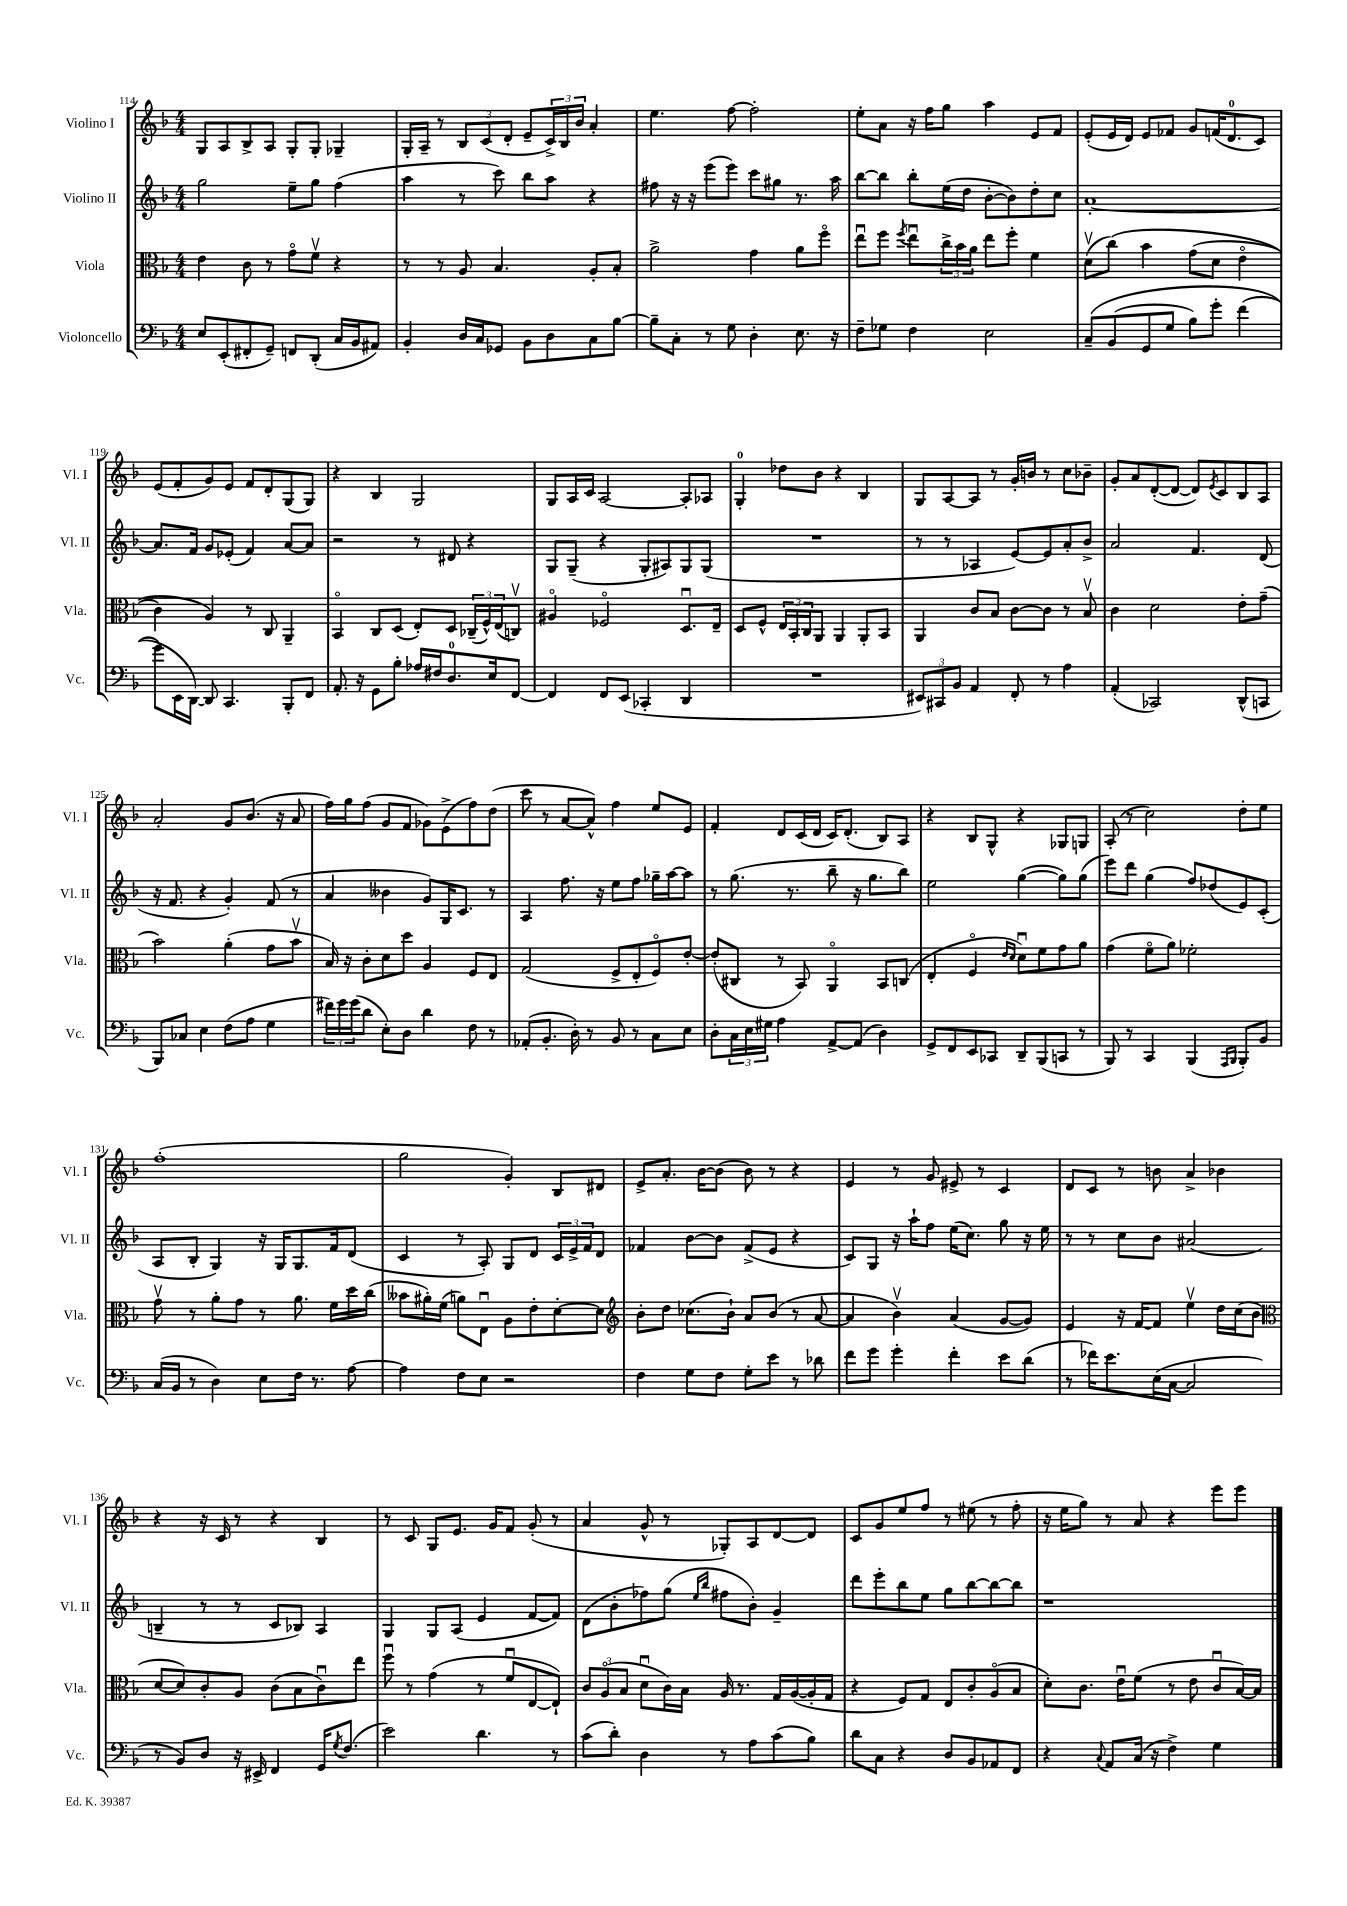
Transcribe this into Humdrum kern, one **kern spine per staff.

**kern	**kern	**kern	**kern
*staff4	*staff3	*staff2	*staff1
*clefF4	*clefC3	*clefG2	*clefG2
*k[b-]	*k[b-]	*k[b-]	*k[b-]
*M4/4	*M4/4	*M4/4	*M4/4
8E/L	4e\	2gg\	8G/L
(8EE'/	.	.	8A/
8FF#'/	8c\	.	8B-^/
8GG~/J)	8r	.	8A/J
8FF/L	8go\L	8ee~\L	8G'/L
(8DD'/J	8fv\J	8gg\J	8G'/J
16C/LL	4r	(4ff\	4G-~/
16BB-/J	.	.	.
8AA#/J)	.	.	.
=	=	=	=
4BB-'/	8r	4aa\	16G'/LL
.	.	.	16A~/JJ
.	8r	.	8r
16D/LL	8A/	8r	12B-/L
16C/J	.	.	.
.	.	.	(12c/
8GG-/J	4.B-/	8ccc\)	.
.	.	.	12d'/J
8BB-\L	.	8bb-\L	8e~/L
8D\	.	8aa\J	24c^/L)
.	.	.	24B-/
.	.	.	24b-/JJ
8C\	8A'/L	4r	4a'/
[8B-\J	8B-'/J	.	.
=	=	=	=
8B-~\]L	2a^\	8ff#\	4.ee\
8C'\J	.	16r	.
.	.	16r	.
8r	.	(8eee\L	.
8G\	.	8eee\J)	[8ff\
4D'\	4g\	8ccc\L	2ff'\]
.	.	8gg#\J	.
8.E\	8a\L	8.r	.
.	8ffo\J	.	.
16r	.	16aa\	.
=	=	=	=
8F~\L	8eeu\L	[8bb-\L	8ee'\L
8G-\J	8ff\J	8bb-\]J	8a\J
.	8qff/	.	.
4F\	8eeu\L	8bb-'\L	16r
.	.	.	16ff\LK
.	24cc^\L	(16ee\L	8gg\J
.	24b-\	.	.
.	.	16dd\JJ	.
.	24a\JJ	.	.
2E\	8ee\L	[8b-'\L	4aa\
.	8ff'\J	8b-\])	.
.	4f\	8dd'\	8e/L
.	.	8cc\J	8f/J
=	=	=	=
&(8C~/L	(8dv\L	[1a'	(8e'/L
(8BB-/	&(8cc\J)	.	16e/L
.	.	.	16d/JJ)
8GG/	4b-\	.	8e/L
8G/J	.	.	8f-/J
8B-\L)	(8g\L	.	8g/L
8g'\J	8d\J	.	(16f/K
.	.	.	8.d/
(4f\	4eo\	.	.
.	.	.	8c/J)
=	=	=	=
8g\L&)	4c\)	8.a/]L	(8e/L
16EE\L	.	.	8f'/
[16DD\JJ)	.	16f/Jk	.
8DD/]	4A/&)	8g/L	8g/)
4.CC/	.	(8e-'/J	8e/J
.	8r	4f/)	8f/L
.	8C/	.	8d'/
8BBB-'/L	4AA~/	[8a/L	(8G/
8FF/J	.	8a/]J	8G/J)
=	=	=	=
8.AA'/	4BB-o/	2r	4r
16r	.	.	.
8GG\L	8C/L	.	4B-/
8B-'\J	(8D/J	.	.
16A-/LL	8E'/L)	8r	2G/
16F#/J	.	.	.
8.D/	8D/J	8d#/	.
.	(24C-~/LL	4r	.
.	24F^^/)	.	.
16E/k	.	.	.
.	(24E/J	.	.
[8FF/J	8Cv/J)	.	.
=	=	=	=
4FF/]	4A#o/	8G/L	8G/L
.	.	(8G~/J	16A/L
.	.	.	16c/JJ
8FF/L	2F-o/	4r	[2A/
(8EE/J	.	.	.
4CC-'/	.	8G'/L	.
.	.	8A#/)	.
4DD/	8.Du/L	8G/	8A'/]L
.	.	(8G/J	8A-/J
.	16E~/Jk	.	.
=	=	=	=
1r	8D/L	1r	4G'/
.	8F^^/J	.	.
.	24E/LL	.	8dd-\L
.	24BB-'/	.	.
.	24C/J	.	.
.	8AA/J	.	8b-\J
.	4AA/	.	4r
.	8AA'/L	.	4B-/
.	8BB-/J	.	.
=	=	=	=
12EE#/L)	4AA/	8r	8G/L
12CC#/	.	.	.
.	.	8r	[8A/
12BB-/J	.	.	.
4AA/	8c/L	4A-/	8A/]J
.	8B-/J	.	8r
8FF'/	[8c\L	[8e/L)	16g'/LL
.	.	.	16b/JJ
8r	8c\]J	8e/]	8r
4A\	8r	8a'/	8cc\L
.	8B-v/	8b-^/J	8b-~\J
=	=	=	=
(4AA'/	4c\	2a/	8g'/L
.	.	.	8a/
2CC-/)	2d\	.	([8d'/
.	.	.	8d/_J
.	.	4.f/	8d/]L)
.	.	.	8qe/
.	.	.	8c/
(8DD^^/L	8e'\L	.	8B-/
8CC/J	(8g~\J	(8d/	8A/J
=	=	=	=
8BBB-/L)	2b-\)	16r	2a'/
.	.	8.f/	.
8C-/J	.	.	.
4E\	.	4r	.
(8F\L	(4a'\	4g'/)	8g/L
8A\J	.	.	(8.b-/J
4G\	8g\L	(8f/	.
.	.	.	16r
.	8b-v\J	8r	8a/
=	=	=	=
24f#\LL)	16B-/)	4a/	16ff\LL)
24g\	.	.	.
.	16r	.	16gg\J
(24g\J	.	.	.
8d\J	8c'\L	.	(8ff\J
8E'\L)	8d\	4b--\	8g/L
8D\J	8dd\J	.	8f/J
4d\	4A/	8g/L)	8g-\L)
.	.	16G/K	(8e^\
.	.	8.c/J	.
8F\	8F/L	.	8ff\)
8r	8E/J	8r	(8dd\J
=	=	=	=
(8AA-'/L	(2G/	4A/	8ccc\
8.BB-'/J	.	.	8r
.	.	8.ff\	[8a/L
16D'\)	.	.	.
8r	.	.	8a^^/]J)
.	.	16r	.
8BB-/	8F^/L	8ee\L	4ff\
8r	8E'/	8ff\J	.
8C\L	8Fo/)	16gg-~\LL	8ee/L
.	.	[16aa\J	.
8E\J	[8e'/J	8aa\]J	8e/J
=	=	=	=
8D'\L	(8e'/]L	8r	4f'/
24C\L	8C#/J	(8.gg\	.
24E\	.	.	.
24G#\JJ	.	.	.
4A\	8r	.	8d/L
.	.	8.r	.
.	8BB-/)	.	(16c/L
.	.	.	16d/JJ
[8AA^/L	4AAo/	8bb-~\	16c/LK)
.	.	.	(8.d'/J
(8AA/]J	.	16r	.
.	.	8.gg\L	.
4D\)	8BB-/L	.	8B-/L)
.	(8C/J	8bb-\J)	8A/J
=	=	=	=
8GG^/L	4E'/	2ee\	4r
8FF/	.	.	.
8EE/	4Fo/	.	8B-/L
8CC-/J	.	.	8G^^/J
.	16qqe/LL	.	.
.	16qqd/JJ	.	.
8DD~/L	8du\L)	([4gg\	4r
(8BBB-/	8f\	.	.
8CC/J	8g\	8gg\]L)	8G-/L
8r	8a\J	(8gg\J	8G/J
=	=	=	=
8BBB-/)	(4g\	8eee\L)	(8A'/
8r	.	8ddd\J	8r
4CC/	8fo\L	(4gg\	2cc\)
.	8a\J)	.	.
(4BBB-/	2f-'\	8ff/L)	.
.	.	(8dd-/	.
16qqAAA/LL	.	.	.
16qqBBB-/JJ	.	.	.
8BBB-'/L)	.	8e/)	8dd'\L
8BB-/J	.	(8c'/J	8ee\J
=	=	=	=
(16C/LL	8gv\	8A/L	(1ff'
16BB-/JJ	.	.	.
8r	8r	8B-'/J	.
4D\)	8a'\L	4G/)	.
.	8g\J	.	.
8E\L	8r	16r	.
.	.	16G/LK	.
16F\Jk	8.a\	8.G/	.
8.r	.	.	.
.	16f\LL	16f/k	.
[8A\	16dd\	(8d/J	.
.	(16cc\JJ	.	.
=	=	=	=
4A\]	8b--\L	4c/	2gg\
.	16a#'\L)	.	.
.	(16f\JJ	.	.
8F\L	8a\L)	8r	.
8E\J	8Eu\J	8A'/)	.
2r	8A\L	8G/L	4g'/)
.	8e'\	8d/J	.
.	[8d'\	24c/LL	8B-/L
.	.	24e^/	.
.	.	24f/J	.
.	8d\]J	8d/J	8d#/J
=	=	=	=
*	*clefG2	*	*
4F\	8b-'\L	4f-/	8e^/L
.	8dd\J	.	8.a'/J
8G\L	(8.cc-\L	[8b-\L	.
.	.	.	[16b-\LK
8F\J	.	8b-\]J	(8b-\]J
.	16b-`\Jk)	.	.
8G'\L	8a/L	(8f-^/L	8b-\)
8e\J	(8b-/J	8e/J	8r
8r	8r	4r	4r
8d-\	[8a/	.	.
=	=	=	=
8f\L	4a/]	8c/L)	4e/
8g\J	.	8G/J	.
4g'\	4b-v\)	16r	8r
.	.	16aa`\LK	.
.	.	8ff\J	8g/
4f'\	(4a/	(16ee\LK	8e#^/
.	.	8.cc\J)	.
.	.	.	8r
8e\L	[8g/L	8gg\	4c/
(8d\J	8g/]J)	16r	.
.	.	16ee\	.
=	=	=	=
8r	4e/	8r	8d/L
16f-\LK)	.	8r	8c/J
8.e\	.	.	.
.	16r	8cc\L	8r
.	[16f/LK	.	.
(16E\L	8f/]J	8b-\J	8b\
[16C\JJ	.	.	.
2C/]	4eev\	(2a#/	4a^/
.	16dd\LL	.	4b-\
.	(16cc\J	.	.
.	8b-\J	.	.
=	=	=	=
*	*clefC3	*	*
8r	[8d/L	4B~/	4r
8BB-/L)	8d/])	.	.
8D/J	8c'/	8r	16r
.	.	.	16c/
16r	8A/J	8r	8r
16EE#^/	.	.	.
4FF/	(8c\L	8c/L	4r
.	8B-\	8B-/J)	.
16GG/LK	8cu\)	4A/	4B-/
8qG/	.	.	.
(8.F/J	.	.	.
.	8ee\J	.	.
=	=	=	=
2e\)	8ffu\	4G/	8r
.	8r	.	8c/
.	(4g\	8G/L	8G/L
.	.	(8A/J	8.e/J
4.d\	8r	4e/	.
.	.	.	16g/LK
.	8fu/L	.	8f/J
.	[8E/	[8f/L	(8g'/
8r	8E`/]J)	8f/]J)	8r
=	=	=	=
(8c\L	12c/L	(8d\L	4a/
.	(12Ao/	.	.
8d'\J)	.	8b-'\	.
.	12B-/J	.	.
4D\	8du\L	8ff-\)	8g^^/
.	16c\L)	(8gg\J	8r
.	16B-\JJ	.	.
.	.	16qqee/LL	.
.	.	16qqbb-/JJ	.
8r	16A/	8ff#\L	8G-'/L)
.	8.r	.	.
8A\L	.	8b-'\J)	8A/
(8c\	16G/LL	4g~/	[8d/
.	([16A/	.	.
8B-\J)	16A'/]	.	8d/]J
.	16G/JJ	.	.
=	=	=	=
8d\L	4r	8ddd\L	8c/L
8C\J	.	8eee'\	8g/
4r	8F/L)	8bb-\	8ee/
.	8G/J	8ee\J	8ff/J
8D/L	8E/L	8gg\L	8r
8BB-/	8c'/	[8bb-\	(8ee#\
8AA-/	(8Ao/	8bb-\_	8r
8FF/J	8B-/J	8bb-\]J	8ff'\
=	=	=	=
4r	8d'\L)	1r	16r
.	.	.	16ee\LK
.	8.c\J	.	8gg\J)
8qqC/	.	.	.
8AA/L	.	.	8r
.	16eu\LK	.	.
(16C/Jk	(8f\J	.	8a/
16r	.	.	.
4F^\)	8r	.	4r
.	8e\	.	.
4G\	8cu/L	.	8eee\L
.	[16B-/L)	.	8eee\J
.	16B-/]JJ	.	.
==	==	==	==
*-	*-	*-	*-
